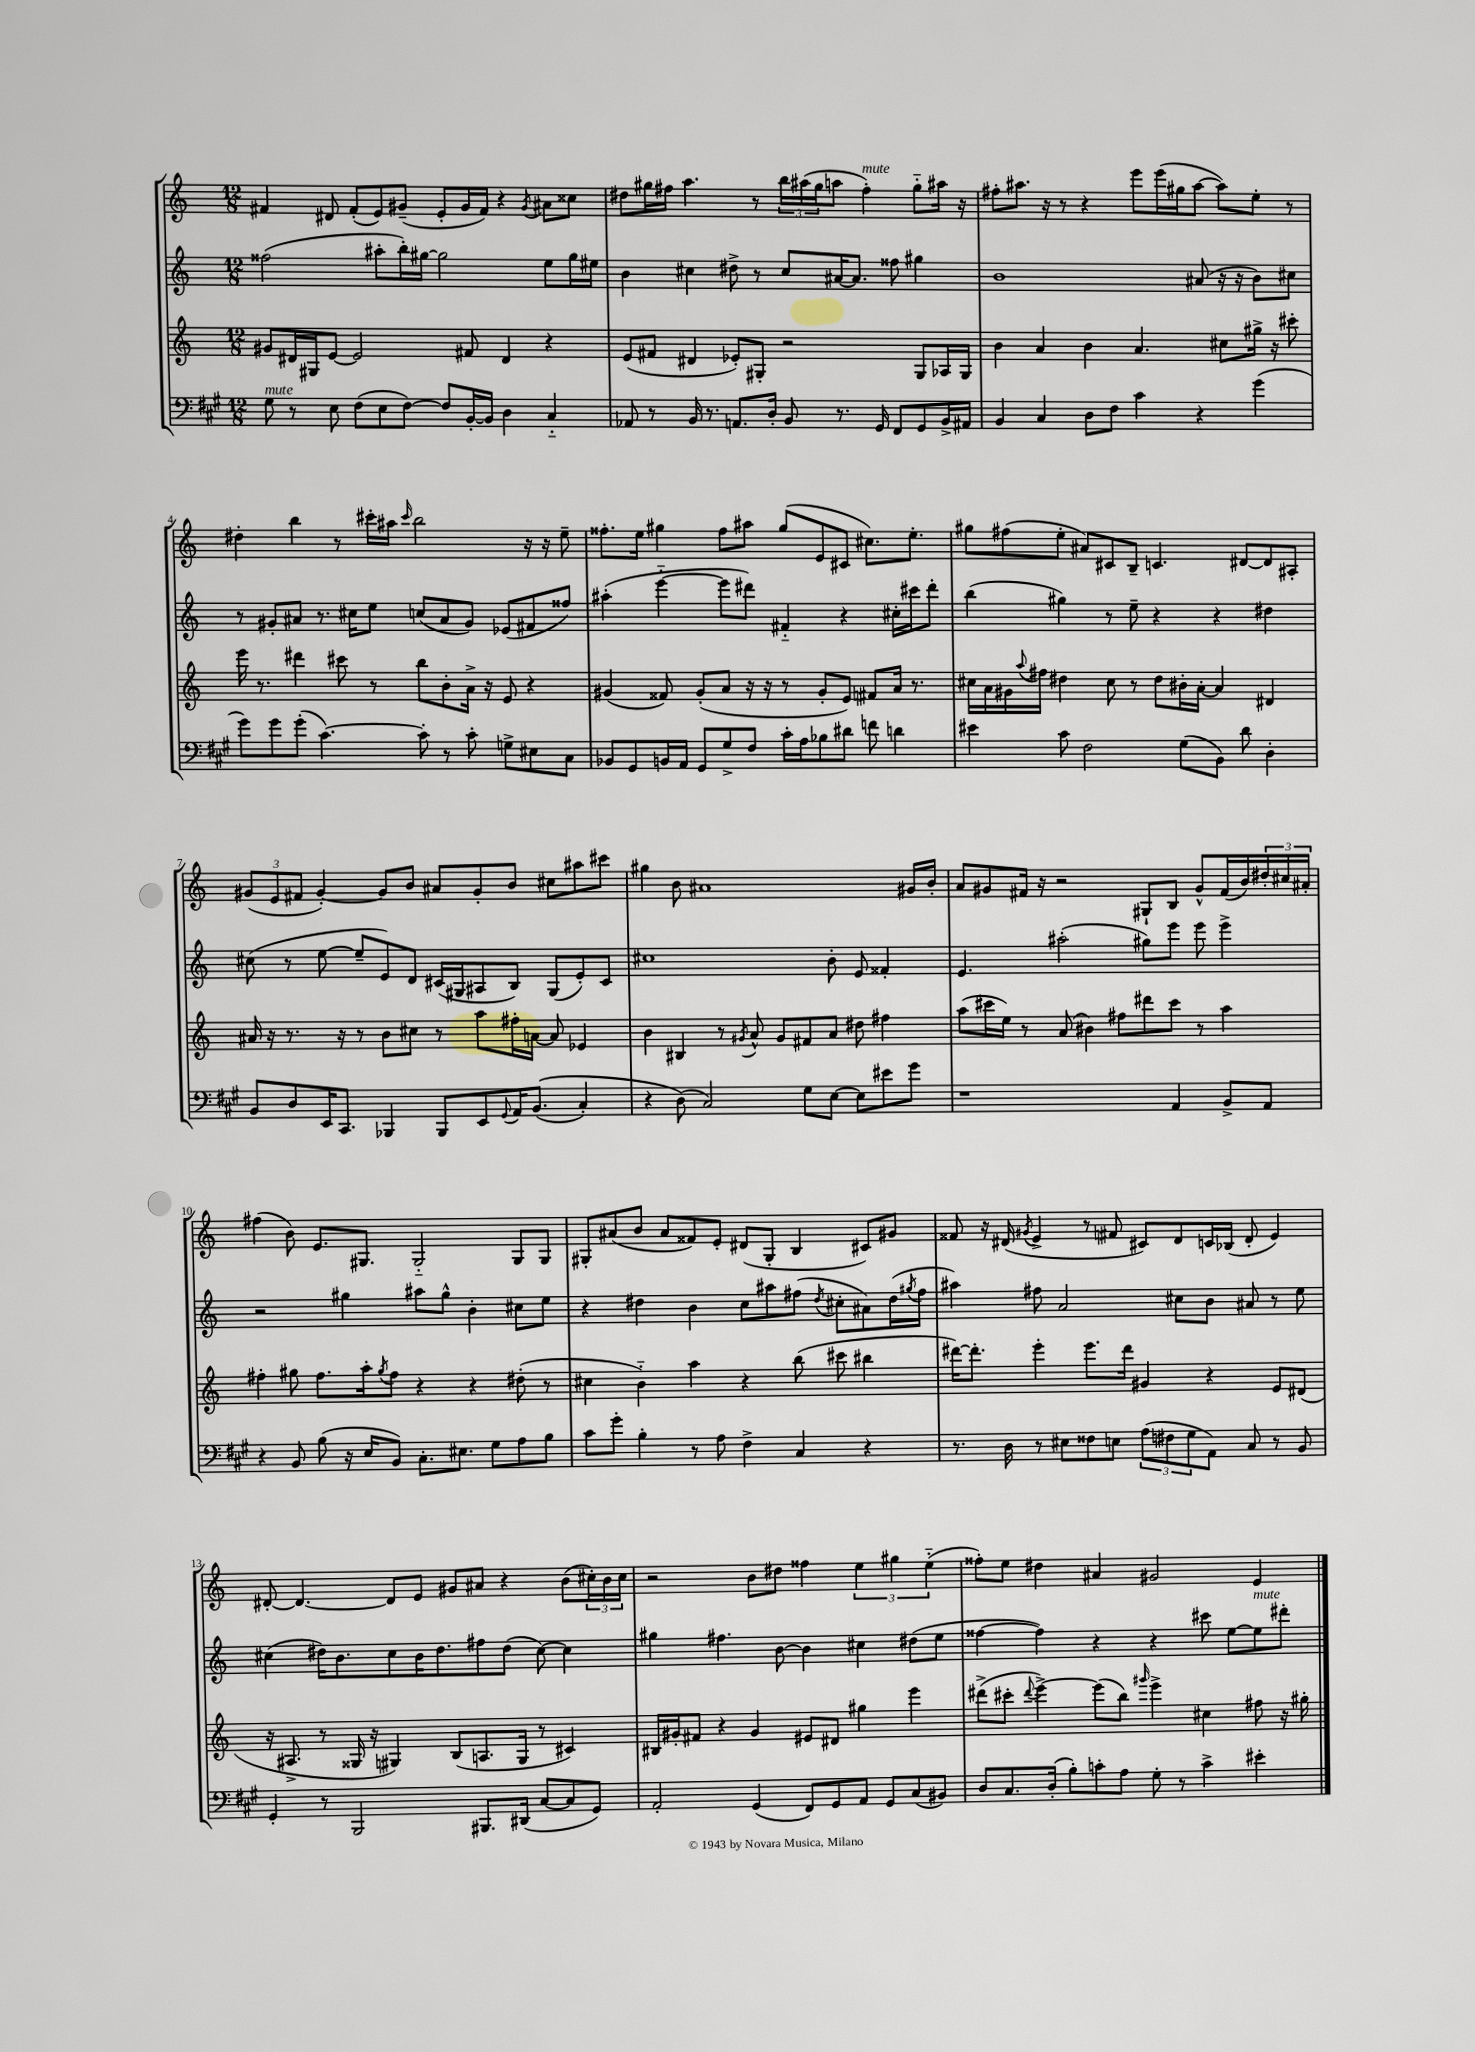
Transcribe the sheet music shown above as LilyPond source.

<<
\new StaffGroup <<
\new Staff = "s0" {
    \clef treble \key c \major \numericTimeSignature \time 12/8
    fis'4 dis'8 fis'8-.( e'8) gis'8--( e'8-. gis'16 fis'16) r4 \acciaccatura { gis'8 } ais'8 cisis''8 |
    dis''8 gis''16 fis''16 a''4. r8 \tuplet 3/2 { b''16 ais''16( gis''16 } a''8 fis''4-.^\markup { \italic "mute" }) gis''8-_ ais''16 r16 |
    fis''8-. ais''8. r16 r8 r4 e'''8 e'''16( gis''16 ais''8~ ais''8) e''8-. r8 |
    dis''4-. b''4 r8 cis'''16-. ais''16 \grace { cis'''16 } b''2 r16 r16 e''8-- |
    fisis''8.-. e''16 gis''4 fisis''8 ais''8 gis''8( e'8 cis'8 cis''8.) e''8.-. |
    gis''8 fis''8( e''8-. ais'8) cis'8 b8-- c'4. dis'8~ dis'8 ais8-. |
    \tuplet 3/2 { gis'8( e'8 fis'8 } gis'4~-.) gis'8 b'8 ais'8 gis'8-. b'8 cis''8 ais''8 cis'''8 |
    gis''4 b'8 ais'1 gis'16 b'16-. |
    a'8 gis'8 fis'16 r16 r2 gis8-! b8 gis'8-^ fis'16( b'16) \tuplet 3/2 { dis''16-. cis''16 ais'16-. } |
    fis''4( b'8) e'8. gis8. gis2-_ gis8 gis8 |
    gis8-. ais'8( b'8 ais'8 fisis'8) e'8-. dis'8( gis8-. b4 cis'8) gis'8 |
    fisis'8 r16 dis'16( \acciaccatura { gis'8 } e'4-> r8 fis'8 cis'8) dis'8 c'16 bes16( dis'8-. e'4) |
    dis'8~-. dis'4.~ dis'8 e'8 gis'8 ais'8 r4 b'8( \tuplet 3/2 { cis''16-.) b'16 cis''16 } |
    r2 b'8 dis''8 fisis''4 \tuplet 3/2 { e''4 gis''4 e''4-_( } |
    fisis''8-.) e''8 dis''4 ais'4 gis'2 e'4 \bar "|." |
}
\new Staff = "s1" {
    \clef treble \key c \major \numericTimeSignature \time 12/8
    fisis''2( ais''8-. b''16-.) gis''16~ gis''2 e''8 gis''16 eis''16 |
    b'4 cis''4 dis''8-> r8 cis''8 ais'16~ ais'8. fisis''8 gis''4 |
    b'1 ais'8( r16 r16 b'8) cis''8 |
    r8 gis'8-. ais'8 r8. cis''16 e''8 c''8( ais'8 gis'8) ees'8( fis'8 fisis''8) |
    ais''4-.( e'''4~-_ e'''8 dis'''8) fis'4-_ r4 cis''16-. cis'''16 dis'''8-. |
    b''4( gis''4) r8 e''8-- r4 r4 dis''4 |
    cis''8( r8 e''8~ e''8-- e'8) d'8 cis'16( gis16 ais8 b8) gis8( e'8-.) cis'8 |
    cis''1 b'8-. e'8 fisis'4-. |
    e'4. ais''2-.( gis''8) e'''8 e'''8 e'''4-> |
    r2 gis''4 ais''8 gis''8-^ b'4-. cis''8 e''8 |
    r4 dis''4 b'4 c''8 ais''8 fis''8( \acciaccatura { dis''8 } cis''8-. ais'8) dis''16( \acciaccatura { gis''8 } fis''16 |
    ais''4) fis''8 a'2 cis''8 b'8 ais'8 r8 e''8 |
    cis''4( dis''16) b'8. cis''8 b'16 dis''8. fis''8 dis''8( cis''8~) cis''4 |
    gis''4 fis''4. b'8~ b'4 cis''4 dis''8( e''8 |
    fisis''4~ fisis''4) r4 r4 cis'''8 e''8~ e''8^\markup { \italic "mute" } dis'''8-. \bar "|." |
}
\new Staff = "s2" {
    \clef treble \key c \major \numericTimeSignature \time 12/8
    gis'8 dis'16 gis16 e'8~ e'2 fis'8 dis'4 r4 |
    e'8( fis'8 dis'4 ees'8-.) gis8-. r2 gis8 aes16 gis16 |
    b'4 a'4 b'4 a'4. cis''8 gis''16-> r16 cis'''8-. |
    e'''16 r8. dis'''4 cis'''8 r8 b''8 b'8-. a'16-> r16 e'8 r4 |
    gis'4( fisis'8) gis'8-.( a'8 r16 r16 r8 gis'8-. e'8) fis'8 a'16 r8. |
    cis''16 a'16 gis'16 \appoggiatura { a''8 } fis''16 dis''4 cis''8 r8 dis''8 bis'16-. a'16~-. a'4 dis'4 |
    ais'16 r16 r8. r16 r8 b'8 cis''8 r8 a''8 fis''16-. a'16~ a'8 ees'4 |
    b'4 bis4 r8 \acciaccatura { gis'8 } a'8-^ gis'8 fis'8 a'8 dis''8 fis''4 |
    a''8( cis'''16 e''16) r8 a'8( bis'4) fis''8 dis'''8 cis'''8 r8 a''4 |
    fis''4-. gis''8 fis''8. a''16-. \acciaccatura { gis''8 } fis''8 r4 r4 dis''8-.( r8 |
    cis''4 b'4-_) a''4 r4 b''8( cis'''8 bis''4 |
    dis'''16~) dis'''8.-. e'''4-. e'''8. dis'''16 gis'4 r4 e'8 dis'8( |
    r16 ais8.-> r8 gisis16 r16 gis4) b8( a8. gis16 r8 cis'4) |
    bis16 gis'16-. fis'8 r4 gis'4 eis'8 dis'8 gis''4 e'''4 |
    dis'''8->( cis'''8-. \appoggiatura { dis'''8 } e'''4~->) e'''8( b''8) \grace { gis'''16 } e'''4-> cis''4 fis''8 r16 gis''16-. \bar "|." |
}
\new Staff = "s3" {
    \clef bass \key a \major \numericTimeSignature \time 12/8
    gis8^\markup { \italic "mute" } r8 e8 fis8( e8 fis8~) fis8 b,16~-. b,16 d4 cis4-_ |
    aes,8 r8 b,16 r8. a,8. d16-. b,8 r8. gis,16 fis,8 gis,8 b,16-> ais,16 |
    b,4 cis4 d8 fis8 cis'4 r4 gis'4( |
    gis'8) gis'8 gis'8-.( cis'4.~) cis'8-. r8 cis'8-. g8-> eis8 cis8 |
    bes,8 gis,8 b,16 a,16 gis,8 gis8-> fis8 cis'16-. a16 bes8 dis'8 f'8 d'4 |
    eis'4 cis'8 fis2 gis8( b,8) d'8 d4-. |
    b,8 d8 e,16 cis,8. bes,,4 bes,,8 e,8 \appoggiatura { gis,8 } a,16 b,8.(\( cis4-.) |
    r4 d8(\) cis2) gis8 e8~ e8 eis'8 gis'8 |
    r1 a,4 b,8-> a,8 |
    r4 b,8 b8( r16 e16 b,8) cis8.-. eis8. gis8 a8 b8 |
    cis'8 gis'8-. b4-. r8 a8 fis4-> cis4 r4 |
    r8. d16 r8 eis8 fisis8 e8 \tuplet 3/2 { a8( fis8 gis8 } a,8) cis8 r8 b,8 |
    gis,4-. r8 b,,2 bis,,8. dis,16( cis8~ cis8 gis,8) |
    a,2-. gis,4( fis,8) gis,8 a,8 gis,8 cis8( bis,8) |
    d8 cis8. d16-.( b8-.) c'8-. a8 gis8-. r8 c'4-> eis'4-. \bar "|." |
}
>>
>>
